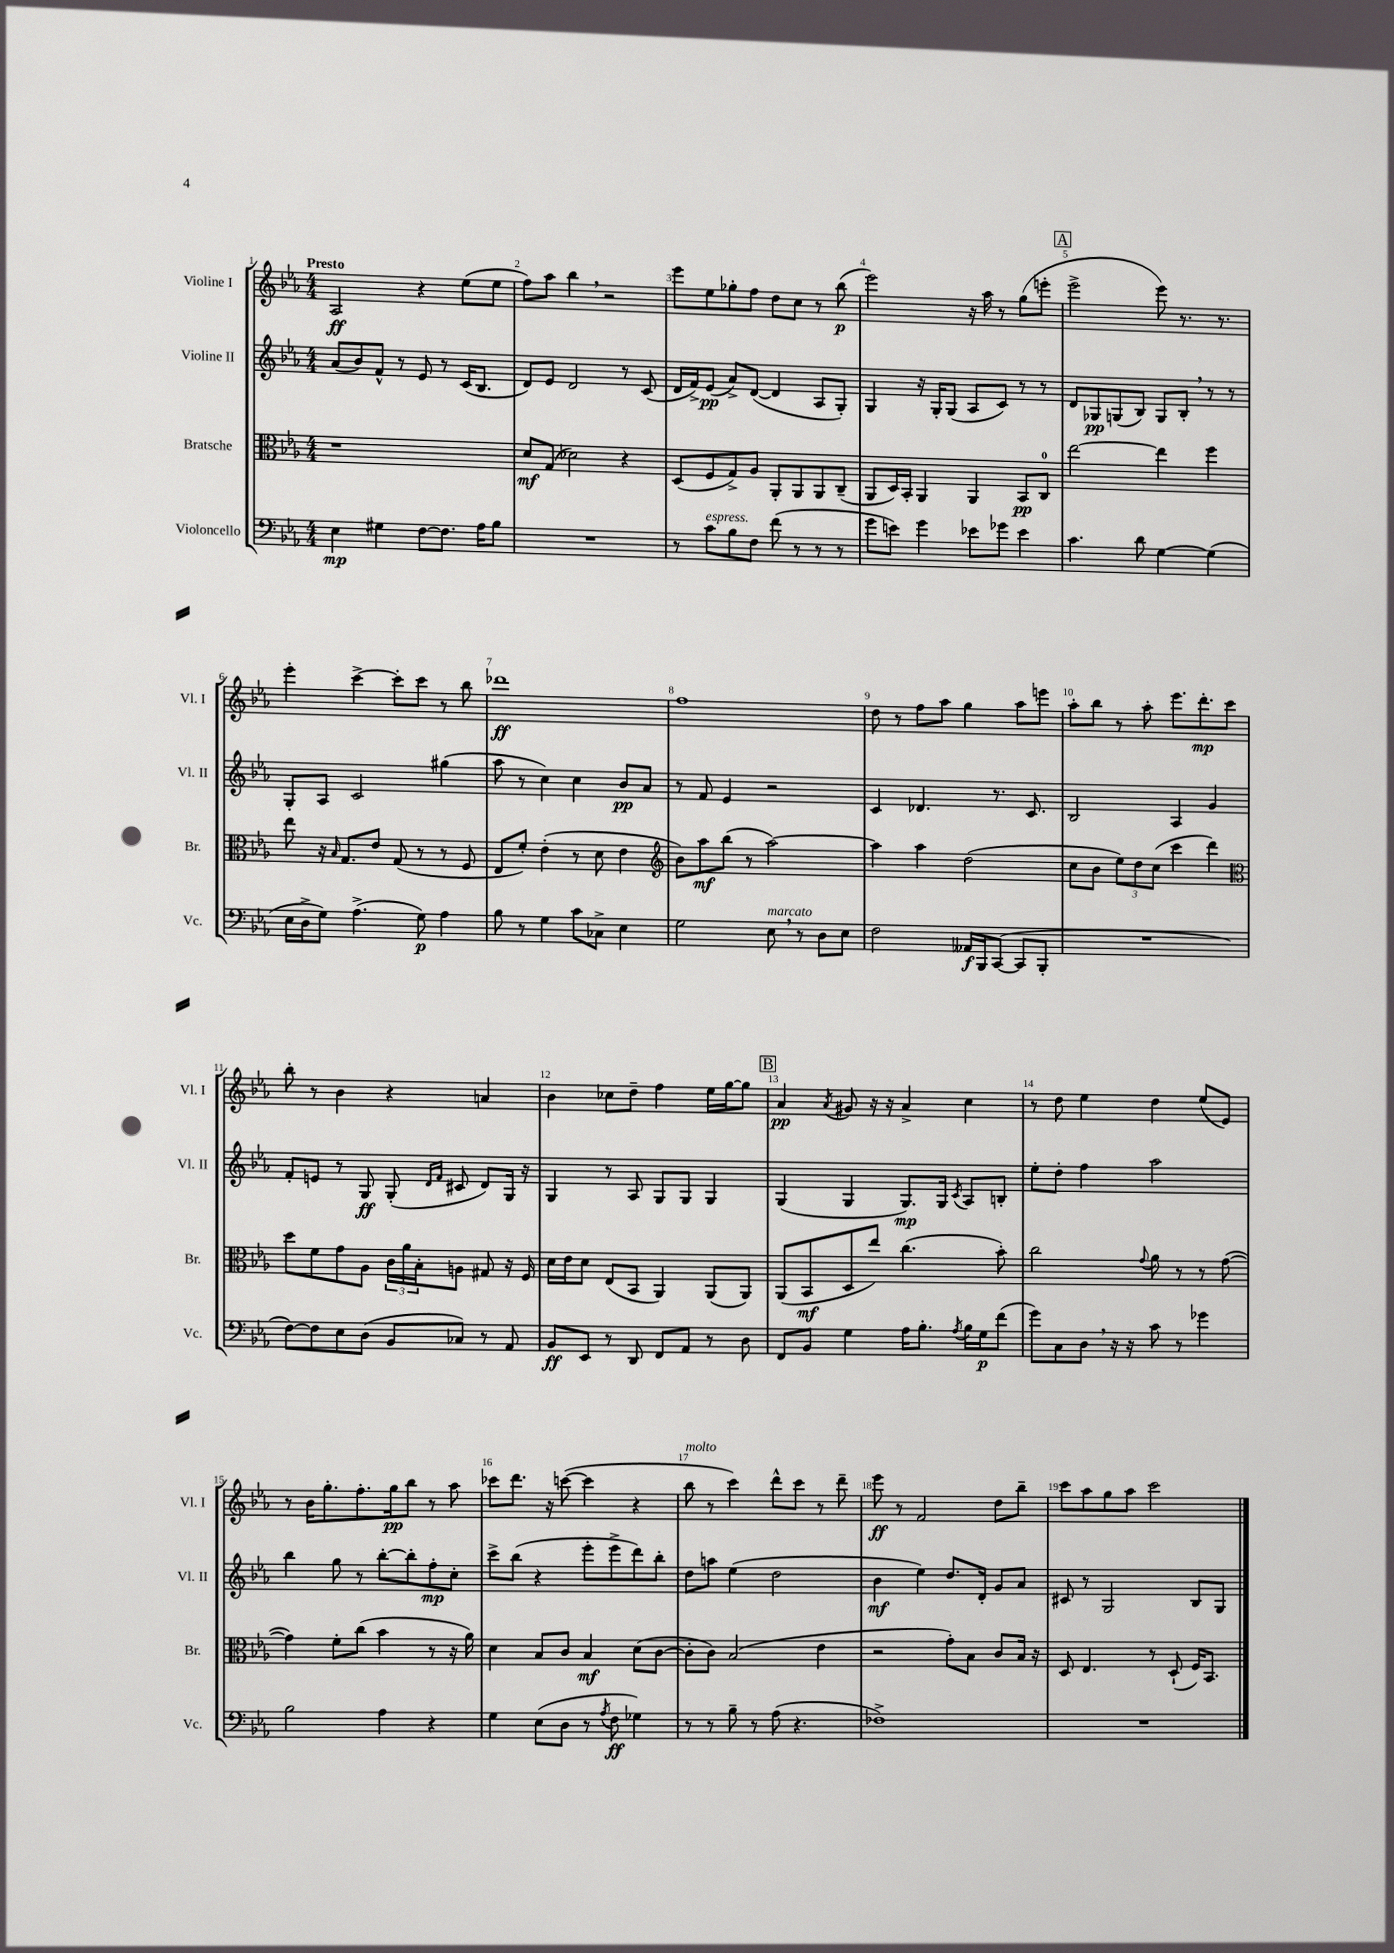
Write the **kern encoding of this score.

**kern	**kern	**kern	**kern
*staff4	*staff3	*staff2	*staff1
*clefF4	*clefC3	*clefG2	*clefG2
*k[b-e-a-]	*k[b-e-a-]	*k[b-e-a-]	*k[b-e-a-]
*M4/4	*M4/4	*M4/4	*M4/4
4E-	1r	(8a-	2A-
.	.	8b-)	.
4G#	.	8f^^	.
.	.	8r	.
[8F	.	8e-	4r
8.F]	.	8r	.
.	.	(16c	(8ee-
16A-	.	8.B-	.
8B-	.	.	8ee-
=	=	=	=
1r	8d	8d)	8ff)
.	(8G	8e-	8aa-
.	2d-)	2d	4bb-
.	.	.	2r
.	4r	8r	.
.	.	(8c	.
=	=	=	=
8r	(8D	16d	8eee-
.	.	16f^)	.
8c	8F	(8e-	8ee-
8B-	8G^)	8a-^)	8gg-'
8F	8A-	([8d	8ff
(8f	8AA-'	4d]	8dd
8r	8AA-	.	8cc
8r	8AA-	8A-	8r
8r	(8C~	8G')	(8bb-
=	=	=	=
8g	8AA-	4G	2eee-)
8e)	16D)	.	.
.	16BB-'	.	.
4g	4AA-	16r	.
.	.	16G'	.
.	.	(8G	.
8e-	4AA-	8A-	16r
.	.	.	16aa-
8g-	.	8c)	8r
4e-	8BB-	8r	(8gg
.	8C	8r	8eee'
=	=	=	=
4.c	[2ee-	8d	2eee-^
.	.	8G-	.
.	.	(8G	.
8d	.	8B-)	.
[4G	4ee-]	8G	8eee-)
.	.	8B-'	8.r
(4G]	4ff	8r	.
.	.	.	8.r
.	.	8r	.
=	=	=	=
16E-	8ee-	8G'	4eee-'
16D^	.	.	.
8G)	16r	8A-	.
.	16qqB-	.	.
.	8.G	.	.
(4.A-^	.	2c	[4ccc^
.	8e-	.	.
.	(8G	.	8ccc']
8G)	8r	.	8ccc
4A-	8r	(4gg#	8r
.	8F	.	8bb-
=	=	=	=
8B-	8E-	8aa-	1ddd-
8r	8f')	8r	.
4G	(4e-'	4cc)	.
8c	8r	4cc	.
8C-^	8d	.	.
4E-	4e-	8b-	.
.	.	8a-	.
=	=	=	=
*	*clefG2	*	*
2G	8b-)	8r	1ff
.	8aa-	8f	.
.	(8bb-	4e-	.
.	8r	.	.
8E-	[2aa-)	2r	.
8r	.	.	.
8D	.	.	.
8E-	.	.	.
=	=	=	=
2F	4aa-]	4c	8dd
.	.	.	8r
.	4aa-	4.d-	8ff
.	.	.	8aa-
16AA--	(2dd	.	4gg
16BBB-	.	.	.
([8CC	.	8.r	.
8CC]	.	.	8aa-
.	.	8.c	.
8BBB-'	.	.	8eee
=	=	=	=
1r	8cc	2B-	8aa-'
.	8b-	.	8bb-
.	12ee-)	.	8r
.	12dd	.	.
.	.	.	8aa-'
.	(12cc	.	.
.	4ccc	4A-	8.eee-
.	.	.	8.ddd'
.	4ddd)	4g	.
.	.	.	8ccc
=	=	=	=
*	*clefC3	*	*
[8F)	8dd	8f'	8bb-'
8F]	8f	8e	8r
8E-	8g	8r	4b-
(8D	8A-	8G	.
8BB-	24c	(8G'	4r
.	24a-	.	.
.	24B-'	.	.
.	.	16qqd	.
.	.	16qqf	.
8C-)	8A	8c#	.
8r	8G#	8d)	4a
8AA-	16r	16G	.
.	16F	16r	.
=	=	=	=
8BB-	16d	4G	4b-
.	16e-	.	.
8EE-	8d	.	.
8r	(8E-	8r	8cc-
8DD	8BB-	8A-	8dd~
8FF	4AA-)	8G	4ff
8AA-	.	8G	.
8r	(8AA-	4G	16ee-
.	.	.	[16gg
8D	8AA-)	.	8gg]
=	=	=	=
8FF	(8AA-	(4G	4a-
8BB-	8BB-	.	.
.	.	.	8qa-
4G	8D	4G	8g#
.	8ee-)	.	16r
.	.	.	16r
16A-	(4.cc	8.G)	4a-^
8.B-'	.	.	.
.	.	16G	.
8qA-	.	8qc	.
16B-	.	8A-	4cc
16G	.	.	.
(8f	8b-')	8B'	.
=	=	=	=
8g)	2cc	8ee-'	8r
8C	.	8dd'	8dd
8D	.	4ff	4ee-
16r	.	.	.
16r	.	.	.
.	8qqg	.	.
8c	8a-	2aa-	4dd
8r	8r	.	.
4g-	8r	.	(8ee-
.	([8g	.	8e-)
=	=	=	=
2B-	4g])	4bb-	8r
.	.	.	16b-
.	.	.	8.gg'
.	8f'	8gg	.
.	(8cc	8r	8.ff'
4A-	4b-	[8bb-'	.
.	.	.	16gg
.	.	8bb-']	8bb-
4r	8r	8ff'	8r
.	16r	8cc'	8aa-
.	16a-)	.	.
=	=	=	=
4G	4d	8ccc^	8ccc-
.	.	(8bb-	8.ddd
(8E-	8B-	4r	.
.	.	.	16r
8D	8c	.	([8ccc
8r	4B-	8eee-'	4ccc]
8qA-	.	.	.
8F	.	8eee-^	.
4G-)	(8d	8ddd)	4r
.	[8c	8bb-'	.
=	=	=	=
8r	8c']	8dd	8bb-
8r	8c)	8aa	8r
8B-~	(2B-	(4ee-	4ccc)
8r	.	.	.
(8A-	.	2dd	8ddd^^
4.r	.	.	8ccc
.	4e-	.	8r
.	.	.	8ddd~
=	=	=	=
1F-^)	2r	4b-	8eee-
.	.	.	8r
.	.	4ee-)	2f
.	8g')	8.dd	.
.	8B-	.	.
.	.	16d'	.
.	8c	8g	8dd
.	16B-	8a-	8bb-~
.	16r	.	.
=	=	=	=
1r	8D	8c#	8ccc
.	4.E-	8r	8aa-
.	.	2G	8gg
.	.	.	8aa-
.	8r	.	2ccc
.	(8D`	.	.
.	16F)	8B-	.
.	8.BB-	.	.
.	.	8G	.
==	==	==	==
*-	*-	*-	*-
